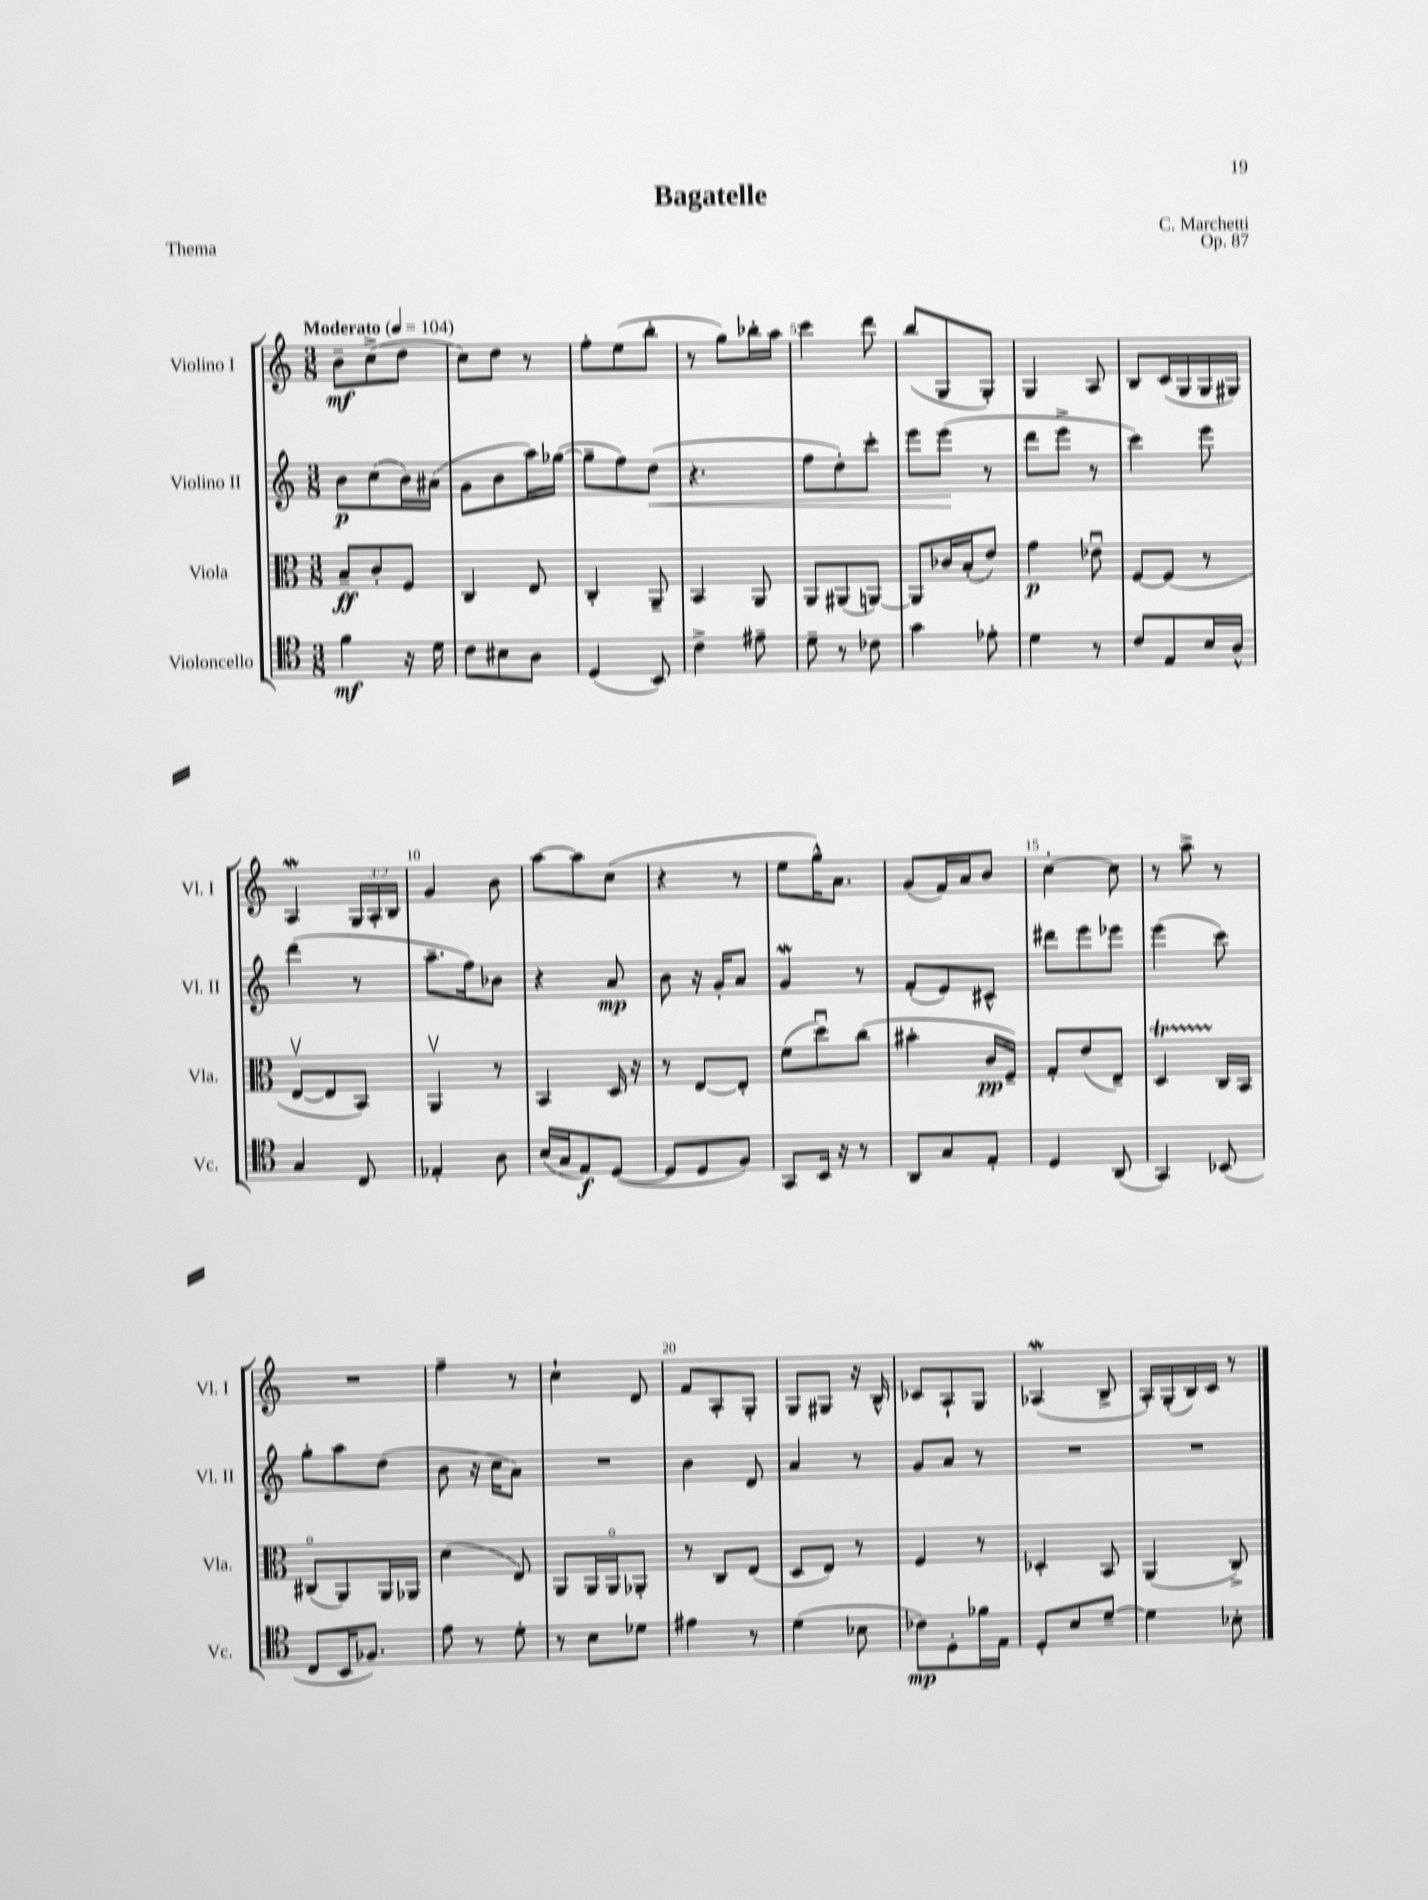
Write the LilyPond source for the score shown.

\header { title = "Bagatelle" composer = "C. Marchetti" opus = "Op. 87" piece = "Thema" }
<<
\new StaffGroup <<
\new Staff = "s0" \with { instrumentName = "Violino I" shortInstrumentName = "Vl. I" } {
    \clef treble \key c \major \numericTimeSignature \time 3/8 \override Staff.TupletNumber.text = #tuplet-number::calc-fraction-text \tempo "Moderato" 4 = 104
    b'8--\mf c''8->( d''8 |
    c''8) d''8 r8 |
    f''8-. e''8( b''8-. |
    r8 g''8) bes''16-. a''16 |
    c'''4 d'''8 |
    b''8( g8 g8-.) |
    g4 a8 |
    b8 c'16( g16 g16 gis16) |
    a4\mordent \tuplet 3/2 { g16 a16-. b16 } |
    g'4 b'8 |
    a''8~ a''8 c''8( |
    r4 r8 |
    e''8 g''16-^) a'8. |
    g'8( f'16) a'16 b'8 |
    c''4~-. c''8 |
    r8 a''8-> r8 |
    R4. |
    f''4-- r8 |
    c''4-! d'8 |
    f'8 a8-. g8-. |
    g8 gis8 r16 b16-^ |
    ces'8 a8-! g8 |
    aes4\mordent( b8-> |
    a16-.) g16-.( b16) c'16 r8 \bar "|." |
}
\new Staff = "s1" \with { instrumentName = "Violino II" shortInstrumentName = "Vl. II" } {
    \clef treble \key c \major \numericTimeSignature \time 3/8
    b'8\p c''8( b'16) ais'16( |
    g'8 b'8 a''16) ges''16~( |
    ges''8-- f''8) d''8\<( |
    r4. |
    f''8 d''8-.) c'''8-. |
    e'''8 e'''8\!( r8 |
    d'''8 e'''8-> r8 |
    c'''4) e'''8 |
    d'''4( r8 |
    a''8.-- f''16) bes'8 |
    r4 a'8\mp |
    b'8 r16 g'16-. a'8 |
    g'4\mordent r8 |
    f'8-.( e'8) cis'8-^ |
    dis'''8 e'''8 ees'''8 |
    e'''4( c'''8) |
    g''8-. a''8 d''8( |
    b'8 r16 c''16 a'8) |
    R4. |
    b'4 d'8 |
    a'4 r8 |
    g'8 a'8 r8 |
    R4. |
    R4. \bar "|." |
}
\new Staff = "s2" \with { instrumentName = "Viola" shortInstrumentName = "Vla." } {
    \clef alto \key c \major \numericTimeSignature \time 3/8
    b8--\ff c'8-. f8 |
    c4 e8 |
    c4-. a,8-- |
    b,4 a,8 |
    a,8 ais,8( a,8~) |
    a,8 ces'16 b16-.( e'8) |
    g'4\p ees'8\downbow |
    f8~ f8( r8 |
    e8~\upbow e8 b,8) |
    a,4\upbow r8 |
    b,4 d16 r16 |
    r8 e8~ e8-. |
    f'8( d''8\downbow) c''8( |
    bis'4-. c'16\pp f16--) |
    g8-. e'8( e8--) |
    d4\startTrillSpan c16\stopTrillSpan b,16 |
    cis8\flageolet( a,8) a,16 aes,16 |
    d'4( e8) |
    a,8 a,16 a,16\flageolet aes,8-. |
    r8 c8 e8( |
    d8 e8) r8 |
    f4 r8 |
    des4-. b,8 |
    a,4( c8->) \bar "|." |
}
\new Staff = "s3" \with { instrumentName = "Violoncello" shortInstrumentName = "Vc." } {
    \clef tenor \key c \major \numericTimeSignature \time 3/8
    f'4\mf r16 d'16 |
    c'8 bis8 a8 |
    d4( b,8) |
    c'4-> eis'8-- |
    d'8-- r8 ces'8 |
    g'4 ees'8-. |
    d'4 r8 |
    c'8 e8 b16 a16-^ |
    g4 c8 |
    ees4-. a8 |
    b16( g16 e8\f) d8~( |
    d8 d8 f8) |
    g,8 b,16 r16 r8 |
    a,8 g8 e8-. |
    d4 a,8( |
    g,4) bes,8( |
    c8 b,16 fes8.) |
    e'8 r8 d'8-. |
    r8 b8 des'8 |
    eis'4 r8 |
    d'4( bes8 |
    ces'8\mp) d8-. fes'16 e16 |
    d8-. b8 d'8~-- |
    d'4 bes8-. \bar "|." |
}
>>
>>
\layout { \context { \Score \override BarNumber.break-visibility = ##(#f #t #t) barNumberVisibility = #(every-nth-bar-number-visible 5) } }
